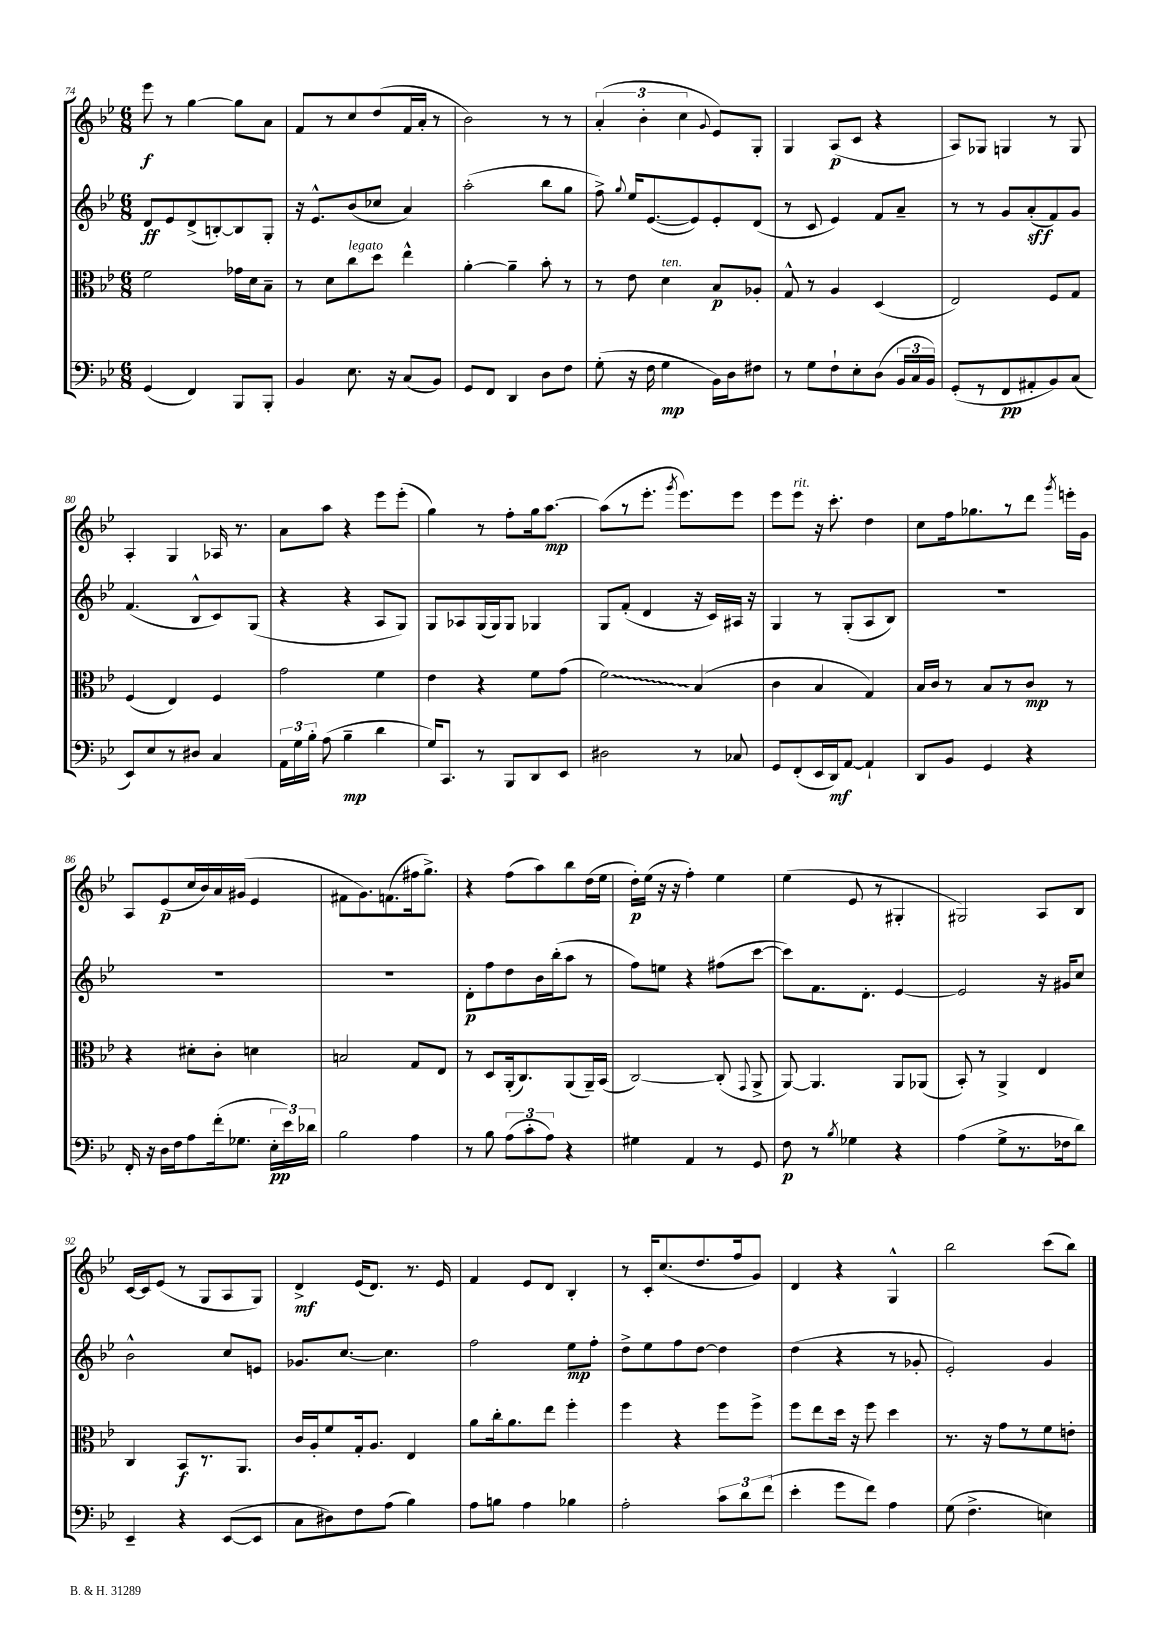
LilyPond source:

<<
\new StaffGroup <<
\new Staff = "s0" {
    \clef treble \key bes \major \numericTimeSignature \time 6/8
    \autoBeamOff ees'''8\f r8 g''4~ g''8[ a'8] |
    f'8[ r8 c''8 d''8( f'16 a'16]-. r8 |
    bes'2) r8 r8 |
    \tuplet 3/2 { a'4-.( bes'4-. c''4 } \appoggiatura { g'8 } ees'8[) g8]-. |
    g4 a8[\p( c'8] r4 |
    a8[) ges8] g4 r8 g8 |
    a4-. g4 aes16 r8. |
    a'8[ a''8] r4 ees'''8[ ees'''8]-.( |
    g''4) r8 f''8[-. g''16 a''8.]~\mp |
    a''8[( r8 ees'''8.]-. \acciaccatura { g'''8 } ees'''8.[) ees'''8] |
    ees'''8[ ees'''8]^\markup { \italic "rit." } r16 c'''8.-. d''4 |
    c''8[ f''16 ges''8. r8 d'''8] \acciaccatura { g'''8 } e'''16[-. g'16] |
    a8[ ees'8\p( c''16 bes'16) a'16 gis'16]( ees'4 |
    fis'8[ g'8.) f'8.( fis''16 g''8.]->) |
    r4 f''8[( a''8) bes''8 d''16( ees''16] |
    d''16[-.\p) ees''16]( r16 r16 f''4-.) ees''4 |
    ees''4( ees'8 r8 gis4-. |
    gis2) a8[ bes8] |
    c'16[~ c'16 ees'8]( r8 g8[ a8 g8]) |
    d'4->\mf ees'16[( d'8.]) r8. ees'16 |
    f'4 ees'8[ d'8] bes4-. |
    r8 c'16[-. c''8.( d''8. f''16 g'8]) |
    d'4 r4 g4-^ |
    bes''2 c'''8[( bes''8]) \bar "|." |
}
\new Staff = "s1" {
    \clef treble \key bes \major \numericTimeSignature \time 6/8
    \autoBeamOff d'8[\ff ees'8 d'8->( b8~-.) b8 g8]-. |
    r16 ees'8.[-^ bes'8( ces''8] a'4) |
    a''2-.( bes''8[ g''8] |
    f''8->) \appoggiatura { g''8 } ees''16[ ees'8.~( ees'8) ees'8-. d'8]( |
    r8 c'8 ees'4) f'8[ a'8]-- |
    r8 r8 g'8[ a'8-.\sff( f'8) g'8] |
    f'4.( bes8[-^ c'8) g8]( |
    r4 r4 a8[ g8]) |
    g8[ aes8 g16( g16) g8] ges4 |
    g8[ f'8]-.( d'4 r16 c'16[) ais16] r16 |
    g4 r8 g8[-.( a8 bes8]) |
    R2. |
    R2. |
    R2. |
    d'8[-.\p f''8 d''8 bes'16 bes''16-.( a''8] r8 |
    f''8[) e''8] r4 fis''8[( c'''8]~ |
    c'''8[) f'8. d'8.]-. ees'4~ |
    ees'2 r16 gis'16[ c''8] |
    bes'2-^ c''8[ e'8] |
    ges'8.[ c''8.]~ c''4. |
    f''2 ees''8[\mp f''8]-. |
    d''8[-> ees''8 f''8 d''8]~ d''4 |
    d''4( r4 r8 ges'8-. |
    ees'2-.) g'4 \bar "|." |
}
\new Staff = "s2" {
    \clef alto \key bes \major \numericTimeSignature \time 6/8
    \autoBeamOff f'2 ges'16[ d'16 bes8]-- |
    r8 d'8[ c''8^\markup { \italic "legato" } d''8] ees''4-^ |
    a'4~-. a'4-- bes'8-. r8 |
    r8 ees'8 d'4^\markup { \italic "ten." } bes8[\p aes8]-. |
    g8-^ r8 a4 d4( |
    ees2) f8[ g8] |
    f4( ees4) f4 |
    g'2 f'4 |
    ees'4 r4 f'8[ g'8]( |
    \once \override Glissando.style = #'zigzag f'2\glissando) bes4( |
    c'4 bes4 g4) |
    bes16[ c'16] r8 bes8[ r8 c'8]\mp r8 |
    r4 dis'8[-. c'8]-. d'4 |
    b2 g8[ ees8] |
    r8 d8[ a,16-.( c8.) a,8( a,16--) bes,16]( |
    c2~) c8-.( \appoggiatura { g,8 } a,8-> |
    a,8~) a,4. a,8[ aes,8]( |
    bes,8-.) r8 a,4-> ees4 |
    c4 bes,8[\f r8. a,8.] |
    c'16[ a16-. f'8 g16-. a8.] ees4 |
    a'8[ c''16-. a'8. ees''8] f''4-. |
    f''4 r4 f''8[ f''8]-> |
    f''8[ ees''8 d''16] r16 f''8 d''4 |
    r8. r16 g'8[ r8 f'8 e'8]-. \bar "|." |
}
\new Staff = "s3" {
    \clef bass \key bes \major \numericTimeSignature \time 6/8
    \autoBeamOff g,4( f,4) bes,,8[ bes,,8]-. |
    bes,4 ees8. r16 c8[( bes,8]) |
    g,8[ f,8] d,4 d8[ f8] |
    g8-.( r16 f16 g4\mp bes,16[) d16 fis8] |
    r8 g8[ f8-! ees8-. d8]( \tuplet 3/2 { bes,16[ c16 bes,16]) } |
    g,8[-.( r8 f,8\pp ais,8-. bes,8) c8]( |
    ees,8[) ees8 r8 dis8] c4 |
    \tuplet 3/2 { a,16[ g16 bes16]-. } a8( bes4--\mp d'4 |
    g16[) c,8.] r8 bes,,8[ d,8 ees,8] |
    dis2 r8 ces8 |
    g,8[ f,8-.( ees,16 d,16\mf) a,8]~ a,4-! |
    d,8[ bes,8] g,4 r4 |
    f,16-. r16 d16[ f16 a8 f'16-.( ges8.] \tuplet 3/2 { ees16[-.\pp ees'16) des'16] } |
    bes2 a4 |
    r8 bes8 \tuplet 3/2 { a8[( c'8-. a8]) } r4 |
    gis4 a,4 r8 g,8 |
    f8\p r8 \acciaccatura { bes8 } ges4 r4 |
    a4( g8[-> r8. fes16 d'8]) |
    ees,4-- r4 ees,8[~( ees,8] |
    c8[ dis8) f8 a8]( bes4) |
    a8[ b8] a4 bes4 |
    a2-. \tuplet 3/2 { c'8[ d'8 f'8]( } |
    ees'4-. g'8[ f'8]) a4 |
    g8( f4.-> e4) \bar "|." |
}
>>
>>
\layout { \context { \Score currentBarNumber = #74 } }
